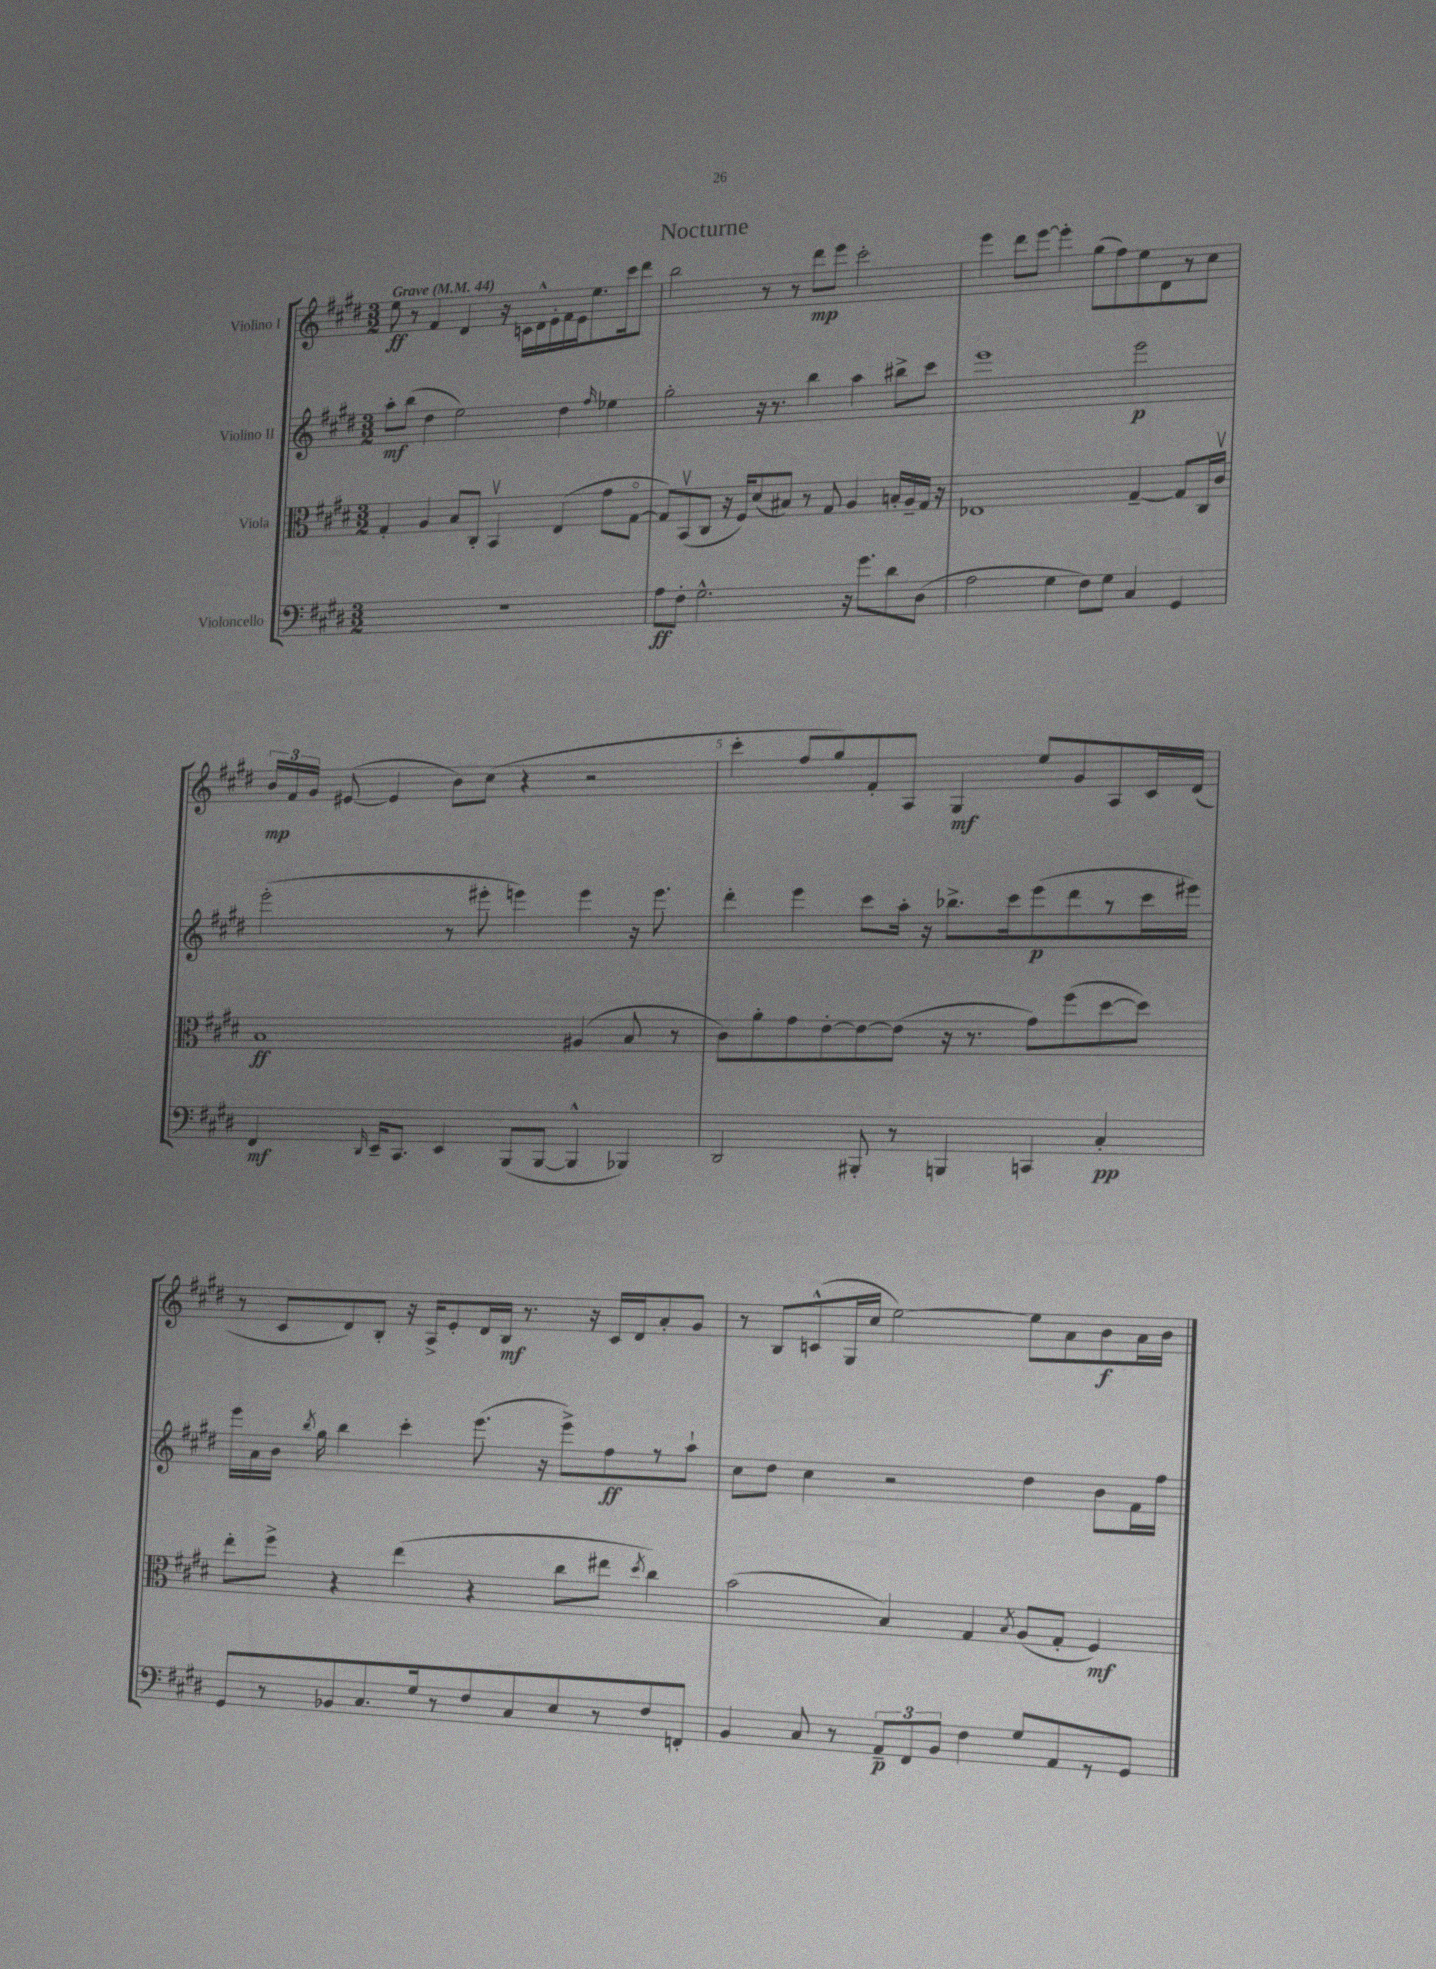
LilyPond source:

\header { title = "Nocturne" }
<<
\new StaffGroup <<
\new Staff = "s0" \with { instrumentName = "Violino I" } {
    \clef treble \key e \major \numericTimeSignature \time 3/2 \tempo "Grave" 4 = 44
    \autoBeamOff e''8\ff r8 fis'4 dis'4 r16 c'16[ dis'16-^ e'16-. fis'16 e'16 e''8. cis'''16 dis'''8] |
    b''2 r8 r8 dis'''8[\mp e'''8] cis'''2-. |
    e'''4 dis'''8[ e'''8]~ e'''4-. gis''8[( fis''8) e''8 dis'8 r8 cis''8] |
    \tuplet 3/2 { b'16[\mp fis'16 gis'16] } eis'8~( eis'4 b'8[) cis''8]( r4 r2 |
    cis'''4-. fis''8[ gis''8) fis'8-. a8] gis4\mf e''8[ gis'8 a8 cis'16 dis'16]( |
    r8 cis'8[ dis'8) b8]-. r16 a16[-> e'8-. dis'16 b16]\mf r8. r16 cis'16[ dis'16 a'8-. gis'8] |
    r8 b8[ c'8-^( gis16 cis''16] e''2~) e''8[ a'8 b'8\f a'16 b'16] \bar "|." |
}
\new Staff = "s1" \with { instrumentName = "Violino II" } {
    \clef treble \key e \major \numericTimeSignature \time 3/2
    \autoBeamOff a''8[-.\mf b''8]( dis''4 e''2) dis''4 \grace { fis''16 } ees''4 |
    gis''2-. r16 r8. b''4 a''4 bis''8[-> cis'''8] |
    e'''1 e'''2\p |
    e'''2-.( r8 eis'''8-. e'''4) e'''4 r16 e'''8. |
    dis'''4-. e'''4 cis'''8[ a''16]-. r16 bes''8.[-> cis'''16 e'''8\p( dis'''8 r8 cis'''16 eis'''16]) |
    e'''16[ a'16 b'16] \acciaccatura { b''8 } gis''16 b''4 cis'''4-. e'''8.( r16 e'''8[->) fis''8\ff r8 a''8]-! |
    cis''8[ dis''8] cis''4 r2 dis''4 b'8[ fis'16 fis''16] \bar "|." |
}
\new Staff = "s2" \with { instrumentName = "Viola" } {
    \clef alto \key e \major \numericTimeSignature \time 3/2
    \autoBeamOff gis4-. a4 b8[ cis8]-. b,4\upbow e4( gis'8[ gis8]~\flageolet |
    gis8[) b,8\upbow( cis8] r16 fis16[) dis'8( bis8]) r8 gis8 a4 b16[-. a16-- gis16] r16 |
    ees1 gis4~-- gis8[ cis16 cis'16]\upbow |
    b1\ff ais4( b8 r8 |
    cis'8[) a'8-. gis'8 e'8~-. e'8~ e'8]( r16 r8. gis'8[) fis''8( dis''8~ dis''8]) |
    e''8[-. fis''8]-> r4 e''4( r4 cis''8[ eis''8] \acciaccatura { dis''8 } cis''4) |
    b'2( b4) gis4 \acciaccatura { b8 } a8[( gis8]-. fis4\mf) \bar "|." |
}
\new Staff = "s3" \with { instrumentName = "Violoncello" } {
    \clef bass \key e \major \numericTimeSignature \time 3/2
    \autoBeamOff R1. |
    a8[\ff fis8]-. gis2.-^ r16 gis'8.[ dis'8 dis8]( |
    a2 gis4 fis8[) gis8] cis4 gis,4 |
    fis,4\mf \grace { dis,16 } e,16[-- cis,8.] e,4 b,,8[( b,,8]~ b,,4-^ bes,,4) |
    dis,2 bis,,8-. r8 b,,4 c,4 cis4-.\pp |
    gis,8[ r8 bes,8 cis8. gis16 r8 fis8 cis8 e8 r8 fis8 f,8]-. |
    b,4 cis8 r8 \tuplet 3/2 { a,8[--\p fis,8 b,8] } fis4 gis8[ a,8 r8 gis,8] \bar "|." |
}
>>
>>
\layout { \context { \Score \override BarNumber.break-visibility = ##(#f #t #t) barNumberVisibility = #(every-nth-bar-number-visible 5) } }
